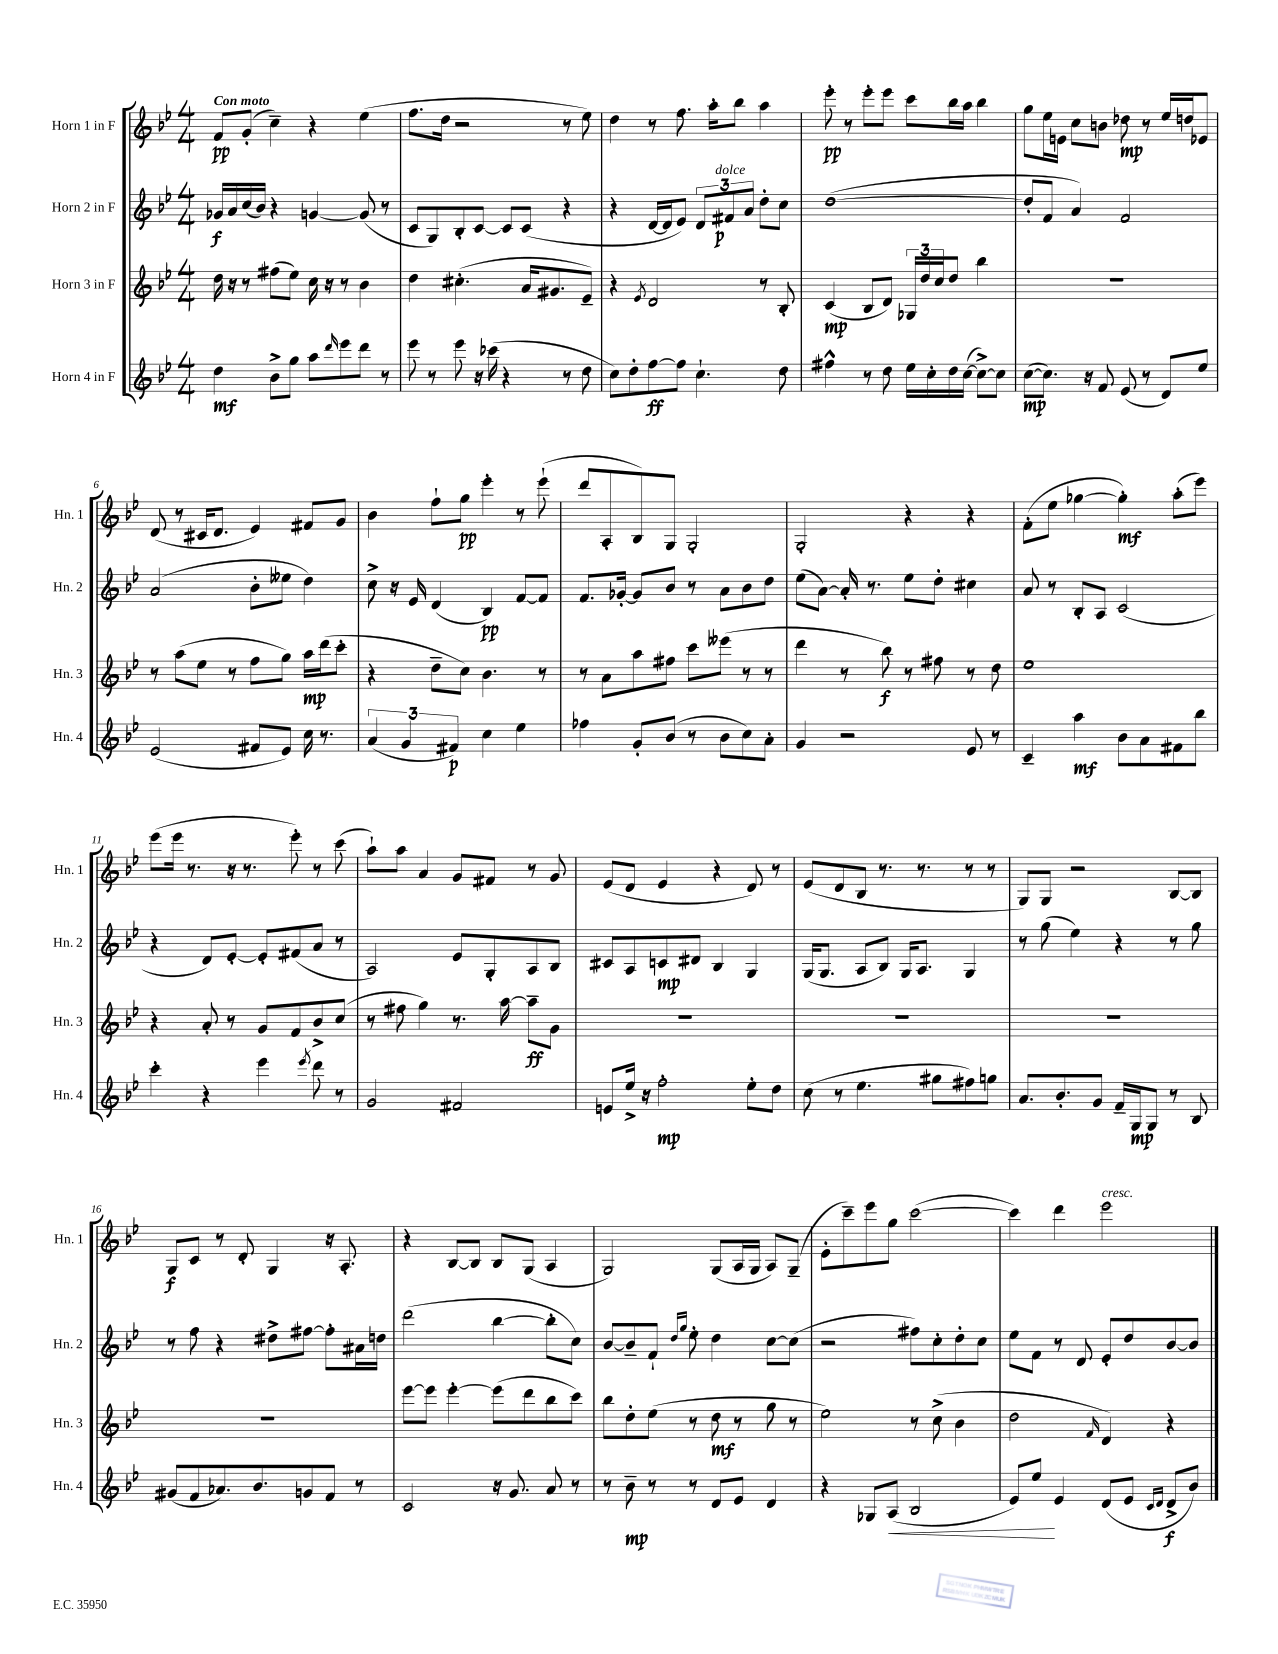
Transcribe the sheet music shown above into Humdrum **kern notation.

**kern	**dynam	**kern	**dynam	**kern	**dynam	**kern	**dynam
*part4	*part4	*part3	*part3	*part2	*part2	*part1	*part1
*staff4	*staff4	*staff3	*staff3	*staff2	*staff2	*staff1	*staff1
*I"Horn 4 in F	*	*I"Horn 3 in F	*	*I"Horn 2 in F	*	*I"Horn 1 in F	*
*I'Hn. 4	*	*I'Hn. 3	*	*I'Hn. 2	*	*I'Hn. 1	*
*clefG2	*	*clefG2	*	*clefG2	*	*clefG2	*
*k[b-e-]	*	*k[b-e-]	*	*k[b-e-]	*	*k[b-e-]	*
*M4/4	*	*M4/4	*	*M4/4	*	*M4/4	*
=1	=1	=1	=1	=1	=1	=1	=1
!	!	!	!	!	!	!LO:TX:a:B:t=Con moto	!
4dd\	mf	16dd\	.	16g-X/LL	f	8f/L	pp
.	.	16r	.	16a/	.	.	.
.	.	8r	.	(16cc/	.	(8g'/J	.
.	.	.	.	16b-/JJ)	.	.	.
8b-^\L	.	(8ff#X\L	.	4r	.	4cc~\)	.
8gg\J	.	8ee-\J)	.	.	.	.	.
8aa\L	.	16cc\	.	[4gn/	.	4r	.
.	.	16r	.	.	.	.	.
16qqddd/	.	.	.	.	.	.	.
8eee-\	.	8r	.	.	.	.	.
8ddd\J	.	4b-\	.	(8g/]	.	(4ee-\	.
8r	.	.	.	8r	.	.	.
=2	=2	=2	=2	=2	=2	=2	=2
8eee-\	.	4dd\	.	8c/L	.	8.ff\L	.
8r	.	.	.	8G/)	.	.	.
.	.	.	.	.	.	16dd\Jk	.
8eee-\	.	(4.cc#X'\	.	8B-'/	.	2r	.
16r	.	.	.	[8c/J	.	.	.
(16ccc-X\	.	.	.	.	.	.	.
4r	.	.	.	8c/L]	.	.	.
.	.	16a/KL	.	(8c/J	.	.	.
.	.	8.g#X/	.	.	.	.	.
8r	.	.	.	4r	.	8r	.
8dd\	.	8e-~/J)	.	.	.	8ee-\)	.
=3	=3	=3	=3	=3	=3	=3	=3
8cc\L)	.	4r	.	4r	.	4dd\	.
8dd'\	.	.	.	.	.	.	.
.	.	8qe-/	.	.	.	.	.
[8ff\	ff	2d/	.	[16d/LL	.	8r	.
.	.	.	.	16d/J]	.	.	.
8ff\J]	.	.	.	8e-/J)	.	8.ff\	.
4.cc`\	.	.	.	12d/L	.	.	.
.	.	.	.	.	.	16aa'\KL	.
!	!	!	!	!LO:TX:a:i:t=dolce	!	!	!
.	.	.	.	12f#X/	p	.	.
.	.	.	.	.	.	8bb-\J	.
.	.	.	.	12a/J	.	.	.
.	.	8r	.	8dd'\L	.	4aa\	.
8dd\	.	8B-'/	.	8cc\J	.	.	.
=4	=4	=4	=4	=4	=4	=4	=4
4ff#X^^\	.	(4c/	mp	([1dd	.	8eee-'\	pp
.	.	.	.	.	.	8r	.
8r	.	8B-/L	.	.	.	8eee-'\L	.
8dd\	.	8d/J)	.	.	.	8eee-\J	.
16ee-\LL	.	24G-X/LL	.	.	.	8ccc\L	.
.	.	24dd/	.	.	.	.	.
16cc'\	.	.	.	.	.	.	.
.	.	24cc/J	.	.	.	.	.
16dd\	.	8dd/J	.	.	.	16bb-\L	.
([16cc\JJ	.	.	.	.	.	16aa\JJ	.
8cc^\L_)	.	4bb-\	.	.	.	4bb-\	.
8cc\J]	.	.	.	.	.	.	.
=5	=5	=5	=5	=5	=5	=5	=5
([8cc\L	mp	1r	.	8dd'/L]	.	8gg\L	.
8.cc\J])	.	.	.	8f/J	.	16ee-\L	.
.	.	.	.	.	.	16en\JJ	.
.	.	.	.	4a/)	.	8cc\L	.
16r	.	.	.	.	.	.	.
8f/	.	.	.	.	.	8bn\J	.
(8e-/	.	.	.	2f/	.	8dd-X\	mp
8r	.	.	.	.	.	8r	.
8d/L)	.	.	.	.	.	16ee-/LL	.
.	.	.	.	.	.	16ddn/J	.
8ee-/J	.	.	.	.	.	8e-X/J	.
!!LO:LB:g=z
=6	=6	=6	=6	=6	=6	=6	=6
(2e-/	.	8r	.	(2a/	.	(8d/	.
.	.	(8aa\L	.	.	.	8r	.
.	.	8ee-\J	.	.	.	16c#X/KL	.
.	.	.	.	.	.	8.d/J	.
.	.	8r	.	.	.	.	.
8f#X/L	.	8ff\L	.	8b-'\L	.	4e-/)	.
8e-/J)	.	8gg\J)	.	8ee--X\J	.	.	.
16cc\	.	16aa\LL	mp	4dd\)	.	8f#X/L	.
8.r	.	(16ddd\J	.	.	.	.	.
.	.	8ccc'\J	.	.	.	8g/J	.
=7	=7	=7	=7	=7	=7	=7	=7
(6a/	.	4r	.	8cc^\	.	4b-\	.
.	.	.	.	16r	.	.	.
6g/	.	.	.	.	.	.	.
.	.	.	.	16e-/	.	.	.
.	.	8dd~\L	.	(4d/	.	8ff`\L	.
6f#X/)	p	.	.	.	.	.	.
.	.	8cc\J)	.	.	.	8gg\J	pp
4cc\	.	4.b-\	.	4B-/)	pp	4eee-'\	.
4ee-\	.	.	.	[8f/L	.	8r	.
.	.	8r	.	8f/J]	.	(8eee-`\	.
=8	=8	=8	=8	=8	=8	=8	=8
4ff-X\	.	8r	.	8.f/L	.	8ddd/L	.
.	.	8a\L	.	.	.	8A'/	.
.	.	.	.	[16g-X'/Jk	.	.	.
8g'/L	.	8aa\	.	8g-/L]	.	8B-/)	.
(8b-/J	.	8ff#X\J	.	8b-/J	.	8G/J	.
8r	.	8ccc\L	.	8r	.	2G'/	.
8b-\L	.	(8eee--X\J	.	8a\L	.	.	.
8cc\)	.	8r	.	8b-\	.	.	.
8a'\J	.	8r	.	8dd\J	.	.	.
=9	=9	=9	=9	=9	=9	=9	=9
4g/	.	4ddd\	.	(8ee-\L	.	2G'/	.
.	.	.	.	[8a\J)	.	.	.
2r	.	8r	.	16a'/]	.	.	.
.	.	.	.	8.r	.	.	.
.	.	8bb-\)	f	.	.	.	.
.	.	8r	.	8ee-\L	.	4r	.
.	.	8ff#X\	.	8dd'\J	.	.	.
8e-/	.	8r	.	4cc#X\	.	4r	.
8r	.	8dd\	.	.	.	.	.
=10	=10	=10	=10	=10	=10	=10	=10
4c~/	.	1ee-	.	8a/	.	(8f'\L	.
.	.	.	.	8r	.	8ee-\J	.
4aa\	mf	.	.	8B-'/L	.	[4gg-X\	.
.	.	.	.	8A/J	.	.	.
8b-\L	.	.	.	(2c/	.	4gg-'\])	mf
8a\	.	.	.	.	.	.	.
8f#X\	.	.	.	.	.	(8aa'\L	.
8bb-\J	.	.	.	.	.	8eee-\J)	.
!!LO:LB:g=z
=11	=11	=11	=11	=11	=11	=11	=11
4ccc'\	.	4r	.	4r	.	(8eee-\L	.
.	.	.	.	.	.	16eee-\Jk	.
.	.	.	.	.	.	8.r	.
4r	.	8a'/	.	8d/L)	.	.	.
.	.	8r	.	[8e-'/J	.	16r	.
.	.	.	.	.	.	8.r	.
4eee-\	.	8g/L	.	8e-'/L]	.	.	.
.	.	8f/	.	(8f#X/	.	8eee-'\)	.
8qeee-/	.	.	.	.	.	.	.
8ddd\	.	8b-^/	.	8a/J	.	8r	.
8r	.	(8cc/J	.	8r	.	(8ccc\	.
=12	=12	=12	=12	=12	=12	=12	=12
2g/	.	8r	.	2A/)	.	8aa`\L)	.
.	.	8ff#X\	.	.	.	8aa\J	.
.	.	4gg\)	.	.	.	4a/	.
2f#X/	.	8.r	.	8e-/L	.	8g/L	.
.	.	.	.	8G'/	.	8f#X/J	.
.	.	[16aa\	.	.	.	.	.
.	.	8aa~\L]	ff	8A/	.	8r	.
.	.	8g\J	.	8B-/J	.	8g/	.
=13	=13	=13	=13	=13	=13	=13	=13
8en/L	.	1r	.	8c#X/L	.	(8e-/L	.
16ee-^/Jk	.	.	.	8A/	.	8d/J	.
16r	.	.	.	.	.	.	.
2ff'\	mp	.	.	8cn/	mp	4e-/	.
.	.	.	.	8d#X/J	.	.	.
.	.	.	.	4B-/	.	4r	.
8ee-'\L	.	.	.	4G/	.	8d/)	.
8dd\J	.	.	.	.	.	8r	.
=14	=14	=14	=14	=14	=14	=14	=14
(8cc\	.	1r	.	(16G/KL	.	(8e-/L	.
.	.	.	.	8.G/J	.	.	.
8r	.	.	.	.	.	8d/	.
4.ee-\	.	.	.	8A/L	.	8B-/J	.
.	.	.	.	8B-/J)	.	8.r	.
.	.	.	.	16G/KL	.	.	.
.	.	.	.	8.A/J	.	8.r	.
8gg#X\L	.	.	.	.	.	.	.
8ff#X\)	.	.	.	4G/	.	8r	.
8ggn\J	.	.	.	.	.	8r	.
=15	=15	=15	=15	=15	=15	=15	=15
8.a/L	.	1r	.	8r	.	8G/L)	.
.	.	.	.	(8gg\	.	8G/J	.
8.b-'/	.	.	.	.	.	.	.
.	.	.	.	4ee-\)	.	2r	.
8g/J	.	.	.	.	.	.	.
16f~/LL	.	.	.	4r	.	.	.
16G/J	mp	.	.	.	.	.	.
8G/J	.	.	.	.	.	.	.
8r	.	.	.	8r	.	[8B-/L	.
8B-/	.	.	.	8gg\	.	8B-/J]	.
!!LO:LB:g=z
=16	=16	=16	=16	=16	=16	=16	=16
(8g#X/L	.	1r	.	8r	.	8G/L	f
8f/	.	.	.	8ff\	.	8c/J	.
8.a-X/)	.	.	.	4r	.	8r	.
.	.	.	.	.	.	8d'/	.
8.b-/	.	.	.	.	.	.	.
.	.	.	.	8dd#X^\L	.	4G/	.
8gn/	.	.	.	[8ff#X\J	.	.	.
8f/J	.	.	.	8ff#'\L]	.	16r	.
.	.	.	.	.	.	8.A'/	.
8r	.	.	.	16a#X\L	.	.	.
.	.	.	.	16ddn\JJ	.	.	.
=17	=17	=17	=17	=17	=17	=17	=17
2c/	.	[8eee-\L	.	(2ddd\	.	4r	.
.	.	8eee-\J]	.	.	.	.	.
.	.	[4eee-'\	.	.	.	[8B-/L	.
.	.	.	.	.	.	8B-/J]	.
16r	.	(8eee-\L]	.	[4bb-\	.	8B-/L	.
8.g/	.	.	.	.	.	.	.
.	.	8ddd\	.	.	.	(8G/J	.
8a/	.	8bb-\	.	8bb-'\L]	.	4A/	.
8r	.	8ccc\J)	.	8cc\J)	.	.	.
=18	=18	=18	=18	=18	=18	=18	=18
8r	.	8bb-\L	.	[8b-/L	.	2G/)	.
8b-~\	mp	8dd'\	.	8b-~/]	.	.	.
8r	.	(8ee-\J	.	8f`/J	.	.	.
.	.	.	.	16qqdd/LL	.	.	.
.	.	.	.	16qqgg/JJ	.	.	.
8r	.	8r	.	8ee-'\	.	.	.
8d/L	.	8dd\	mf	4dd\	.	(8G/L	.
8e-/J	.	8r	.	.	.	16A/L	.
.	.	.	.	.	.	16G/JJ	.
4d/	.	8gg\	.	[8cc\L	.	8A/L)	.
.	.	8r	.	(8cc\J]	.	(8G~/J	.
=19	=19	=19	=19	=19	=19	=19	=19
4r	.	2ee-\)	.	2r	.	8e-'\L	.
.	.	.	.	.	.	8ccc~\)	.
8G-X/L	.	.	.	.	.	8eee-\	.
!	!LO:HP:b	!	!	!	!	!	!
(8A/J	<	.	.	.	.	8gg\J	.
2B-/	.	8r	.	8ff#X\L)	.	([2ccc\	.
.	.	(8cc^\	.	8cc'\	.	.	.
.	.	4b-\	.	8dd'\	.	.	.
.	.	.	.	8cc\J	.	.	.
=20	=20	=20	=20	=20	=20	=20	=20
8e-/L)	.	2dd\	.	8ee-\L	.	4ccc\])	.
8ee-/J	.	.	.	8f\J	.	.	.
4e-/	[	.	.	8r	.	4ddd\	.
.	.	.	.	8d/	.	.	.
.	.	16qqf/	.	.	.	.	.
!	!	!	!	!	!	!LO:TX:a:i:t=cresc.	!
(8d/L	.	4d/)	.	8e-'/L	.	2eee-\	.
8e-/J	.	.	.	8dd/	.	.	.
16qqc/LL	.	.	.	.	.	.	.
16qqd/JJ	.	.	.	.	.	.	.
8d^/L	f	4r	.	[8b-/	.	.	.
8b-/J)	.	.	.	8b-/J]	.	.	.
==	==	==	==	==	==	==	==
*-	*-	*-	*-	*-	*-	*-	*-
